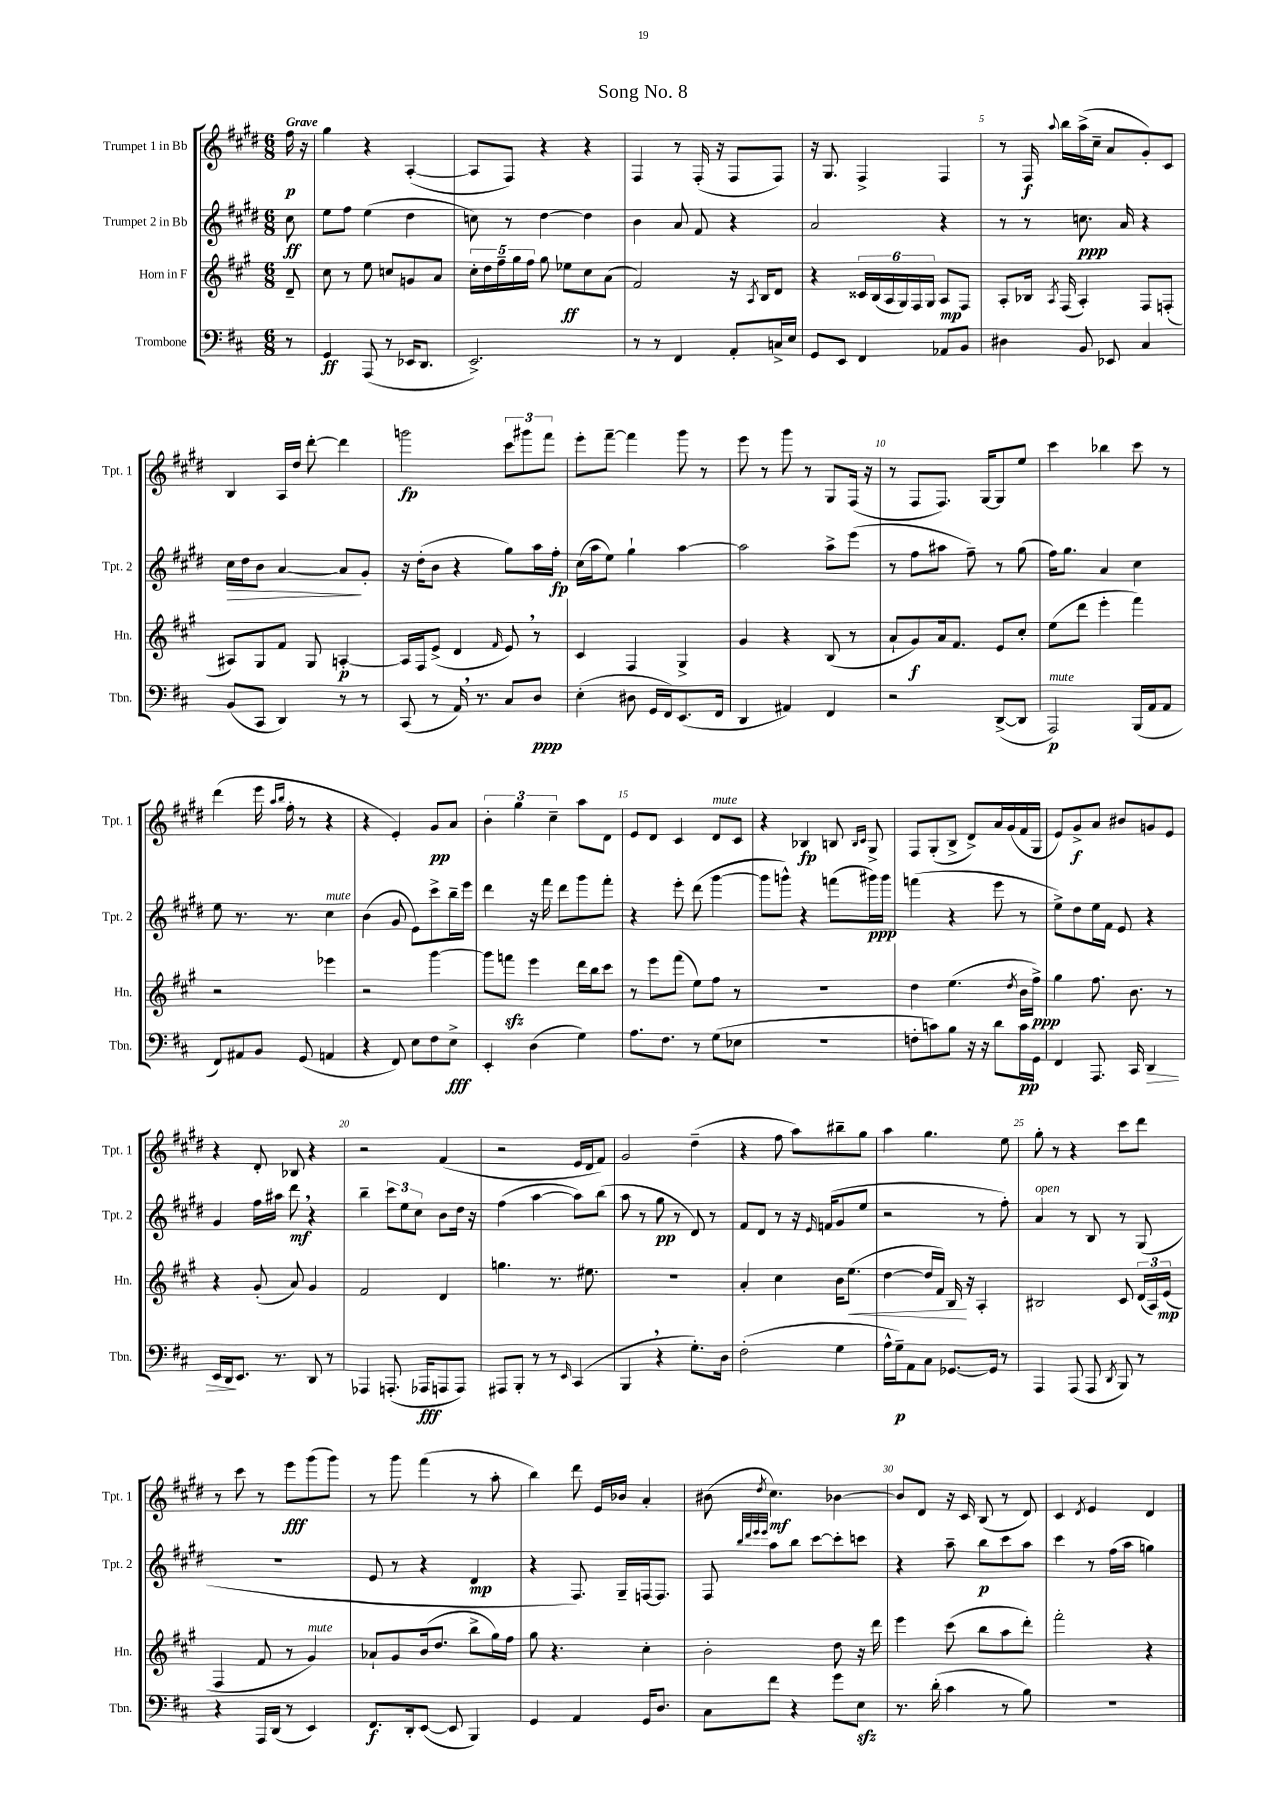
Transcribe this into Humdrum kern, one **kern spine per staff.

**kern	**kern	**kern	**kern
*staff4	*staff3	*staff2	*staff1
*clefF4	*clefG2	*clefG2	*clefG2
*k[f#c#]	*k[f#c#g#]	*k[f#c#g#d#]	*k[f#c#g#d#]
*M6/8	*M6/8	*M6/8	*M6/8
8r	8d~/	8cc#\	16ff#\
.	.	.	16r
=	=	=	=
4GG/	8cc#\	8ee\L	4gg#\
.	8r	8ff#\J	.
(8AAA/	8ee\	(4ee\	4r
8r	8cc/L	.	.
16EE-/LK	8g/	4dd#\	([4A'/
8.DD/J	.	.	.
.	8a/J	.	.
=	=	=	=
2.EE^/)	20cc#'\LL	8cc\)	8A/]L
.	20dd\	.	.
.	20ff#~\	.	.
.	.	8r	8F#/J)
.	20gg#\	.	.
.	20ff#\JJ	.	.
.	8gg#\	[4dd#\	4r
.	8ee-\L	.	.
.	8cc#\	4dd#\]	4r
.	(8a\J	.	.
=	=	=	=
8r	2f#/)	4b\	4F#/
8r	.	.	.
4FF#/	.	8a/	8r
.	.	8f#/	(16F#'/
.	.	.	16r
8AA'/L	16r	4r	8F#/L
.	8qA/	.	.
.	16B/LK	.	.
16C^/L	8d/J	.	8F#/J)
16E/JJ	.	.	.
=	=	=	=
8GG/L	4r	2a/	16r
.	.	.	8.G#/
8EE/J	.	.	.
4FF#/	24c##/LL	.	4F#^/
.	(24B/	.	.
.	24A/	.	.
.	24G#/)	.	.
.	24F#/	.	.
.	24G#/JJ	.	.
8AA-/L	8A/L	4r	4F#/
8BB/J	8F#/J	.	.
=	=	=	=
4D#\	8A'/L	8r	8r
.	16B-/Jk	8r	16F#/
.	8qA/	.	8qqaa/
.	(16F#/	.	16bb\LL
8BB/	4A'/)	8.cc\	(16aa^\
.	.	.	16cc#~\JJ
8EE-/	.	.	8a/L
.	.	16a/	.
4C#/	8F#/L	4r	8g#'/)
.	(8F'/J	.	8c#/J
=	=	=	=
(8BB/L	8A#/L)	16cc#\LL	4B/
.	.	16dd#\J	.
8CC#/J	8G#/	8b\J	.
4DD/)	8f#/J	[4a/	16A/LL
.	.	.	16dd#/JJ
.	8G#/	.	[8ddd#'\
8r	[4A'/	8a/]L	4ddd#\]
8r	.	8g#'/J	.
=	=	=	=
(8CC#/	16A/]LL	16r	2ggg\
.	16F#/J	(16dd#'\LK	.
8r	(8e^/J	8b\J	.
16AA/)	4d/	4r	.
8.r	.	.	.
.	16qqf#/	.	.
8C#/L	8e/)	8gg#\L)	12ccc#\L
.	.	.	12ggg#\
8D/J	8r	16aa\L	.
.	.	.	12fff#\J
.	.	16ff#'\JJ	.
=	=	=	=
(4E'\	4c#/	(16cc#\LL	8eee'\L
.	.	16aa\J	.
.	.	8ee\J)	[8fff#~\J
8D#\	4F#/	4gg#`\	4fff#\]
16GG/LL	.	.	.
16FF#/J)	.	.	.
(8.EE/	4G#^/	[4aa\	8ggg#\
.	.	.	8r
16FF#/Jk	.	.	.
=	=	=	=
4DD/	4g#/	2aa\]	8eee\
.	.	.	8r
4AA#/)	4r	.	8ggg#\
.	.	.	8r
4FF#/	(8B/	8aa^\L	8G#/L
.	8r	(8eee\J	(16F#/Jk
.	.	.	16r
=	=	=	=
2r	8a`/L	8r	8r
.	8g#/)	8ff#\L	8F#/L
.	16a/k	8aa#\J	8.F#/J)
.	8.f#/J	.	.
.	.	8ff#~\)	.
.	.	.	[16G#/LK
([8DD^/L	8e/L	8r	8G#/]
8DD/]J	8cc#'/J	(8gg#\	8ee/J
=	=	=	=
2AAA/)	(8ee\L	16ff#\LK)	4ccc#\
.	.	8.gg#\J	.
.	8ddd\J	.	.
.	4eee'\	4a/	4bb-\
(16BBB/LL	4fff#\)	4cc#\	8ccc#\
16AA/J	.	.	.
8AA/J	.	.	8r
=	=	=	=
8FF#/L)	2r	8ee\	(4ddd#\
8AA#/	.	8.r	.
8BB/J	.	.	16eee\
.	.	.	16qqaa/LL
.	.	.	16qqbb/JJ
.	.	8.r	16ff#'\
(8GG/	.	.	8r
4AA/	4eee-\	4cc#\	4r
=	=	=	=
4r	2r	(4b\	4r
8FF#/)	.	8g#/	4e'/)
8E\L	.	8e\L)	.
8F#\	[4ggg#\	8ccc#^\	8g#/L
8E^\J	.	16bb~\L	8a/J
.	.	16eee\JJ	.
=	=	=	=
4EE'/	8ggg#\]L	4ddd#\	6b'\
.	8fff\J	.	.
.	.	.	6gg#\
(4D\	4eee\	16r	.
.	.	16fff#\	.
.	.	.	6cc#~\
.	.	8ddd#\L	.
4G\)	16ddd\LL	8ggg#\	8aa\L
.	16bb\J	.	.
.	8ccc#\J	8fff#'\J	8d#\J
=	=	=	=
8.A\L	8r	4r	8e/L
.	8eee\L	.	8d#/J
8.F#\J	.	.	.
.	(8fff#\J	8eee'\	4c#/
8r	8ee\L)	(8ddd#\	.
(8G\L	8ff#\J	[4ggg#\	8d#/L
8E-\J	8r	.	8c#/J
=	=	=	=
2.r	2.r	8ggg#\]L	4r
.	.	8ggg^^\J)	.
.	.	4r	4B-/
.	.	(8fff\L	8B/
.	.	.	16qqB/LL
.	.	.	16qqc#/JJ
.	.	16ggg#\L)	8G#^/
.	.	16ggg#\JJ	.
=	=	=	=
8F'\L	4dd\	(4fff\	8F#/L
8c\)	.	.	(8G#'/
8B\J	(4.ee\	4r	8B^/J
16r	.	.	8d#^/L)
16r	.	.	.
8d\L	.	8eee\	16a/L
.	.	.	(16g#/
.	8qdd/	.	.
16c\L	16b\LL	8r	16f#/
16GG\JJ	16ff#^\JJ)	.	16G#/JJ
=	=	=	=
4FF#/	4gg#\	8ee^\L)	8e/L)
.	.	8dd#\	8g#^/
8.AAA/	8.ff#\	16ee\L	8a/J
.	.	16f#\JJ	.
.	.	8e/	8b#/L
16CC#/	8.b\	.	.
4DD/	.	4r	8g/
.	8r	.	8e/J
=	=	=	=
16EE/LL	4r	4g#/	4r
16DD/J	.	.	.
8.EE/J	.	.	.
.	(8g#'/	16ff#\LL	8d#'/
8.r	.	16aa#\JJ	.
.	8a/)	8ddd#\	8B-/
8DD/	4g#/	4r	4r
8r	.	.	.
=	=	=	=
4AAA-/	2f#/	4bb~\	2r
(8.AAA'/	.	12ccc#\L	.
.	.	12ee\	.
.	.	12cc#\J	.
16AAA-/LK	.	.	.
8AAA/	4d/	8b\L	(4f#/
8AAA/J)	.	16dd#\Jk	.
.	.	16r	.
=	=	=	=
8AAA#/L	4.gg\	(4ff#\	2r
8BBB'/J	.	.	.
8r	.	[4aa\	.
8r	8.r	.	.
16qqEE/	.	.	.
(4CC#/	.	8aa\]L)	16e/LL
.	8.ee#\	.	16d#/J
.	.	(8bb\J	8f#/J)
=	=	=	=
4BBB/	2.r	8aa\	2g#/
.	.	8r	.
4r	.	8gg#\	.
.	.	8r	.
8.G'\L)	.	8d#/)	(4dd#~\
.	.	8r	.
16D\Jk	.	.	.
=	=	=	=
(2F#'\	4a'/	8f#/L	4r
.	.	8d#/J	.
.	4cc#\	8r	8ff#\
.	.	16r	8aa\L)
.	.	16qqe/	.
.	.	(16f/LK	.
4G\	16b\LK	8g#/	8bb#~\
.	(8.ee\J	.	.
.	.	8ee/J	8gg#\J
=	=	=	=
16A^^\LL	[4dd\	2r	4aa\
16G~\J)	.	.	.
8AA\	.	.	.
8C#\J	16dd/]LL	.	4.gg#\
.	16f#/JJ)	.	.
[8.GG-/L	16B/	.	.
.	16r	.	.
.	4A'/	8r	.
16GG-/]Jk	.	.	.
8r	.	8ff#'\)	8ee\
=	=	=	=
4AAA/	2B#/	4a/	8gg#'\
.	.	.	8r
(8AAA/	.	8r	4r
8AAA/	.	8B/	.
8qDD/	.	.	.
8BBB/)	8c#/	8r	8ccc#\L
8r	(24d/LL	(8G#/	8ddd#\J
.	24A/)	.	.
.	(24e/JJ	.	.
=	=	=	=
4r	4F#/	2.r	8r
.	.	.	8ccc#\
16AAA/LL	8f#/	.	8r
(16DD/JJ	.	.	.
8r	8r	.	8eee\L
4EE/)	4g#/)	.	(8ggg#\
.	.	.	8ggg#\J)
=	=	=	=
8.FF#/L	8a-`/L	8e/	8r
.	8g#/	8r	8ggg#\
16DD'/k	.	.	.
([8EE/J	(16b/k	4r	(4fff#\
.	8.dd/J	.	.
8EE/]	.	.	.
4BBB/)	8bb^\L	4d#/	8r
.	16gg#\L)	.	8aa'\
.	16ff#\JJ	.	.
=	=	=	=
4GG/	8gg#\	4r	4bb\)
.	4.r	.	.
4AA/	.	8.F#/)	8ddd#\
.	.	.	16e/LL
.	.	16G#~/LL	16b-/JJ
16GG/LK	4cc#'\	[16F/J	4a'/
8.D/J	.	8.F/]J	.
=	=	=	=
8C#\L	2b'\	8F#/	(8b#\
.	.	32qqbb/LLL	.
.	.	32qqddd#/	.
.	.	32qqeee/	.
.	.	32qqeee/JJJ	8qdd#/
8f#\J	.	8aa\L	4.cc#\)
4r	.	8bb\J	.
.	.	[8ccc#\L	.
8g\L	8dd\	8ccc#'\]	[4b-\
8E\J	16r	8ccc\J	.
.	16ddd\	.	.
=	=	=	=
8.r	4eee\	4r	8b-/]L
.	.	.	8d#/J
(16d'\	.	.	.
4c#\	(8ccc#\	8aa~\	16r
.	.	.	16c#/
.	8bb\L	8bb\L	(8B/
8r	8aa\	8ccc#\	8r
8B\)	8ddd'\J)	8aa\J	8d#/)
=	=	=	=
2.r	2fff#'\	4ccc#\	4c#/
.	.	.	8qd#/
.	.	8r	4e/
.	.	(16ff#\LL	.
.	.	16aa\JJ	.
.	4r	4gg\)	4d#/
==	==	==	==
*-	*-	*-	*-
